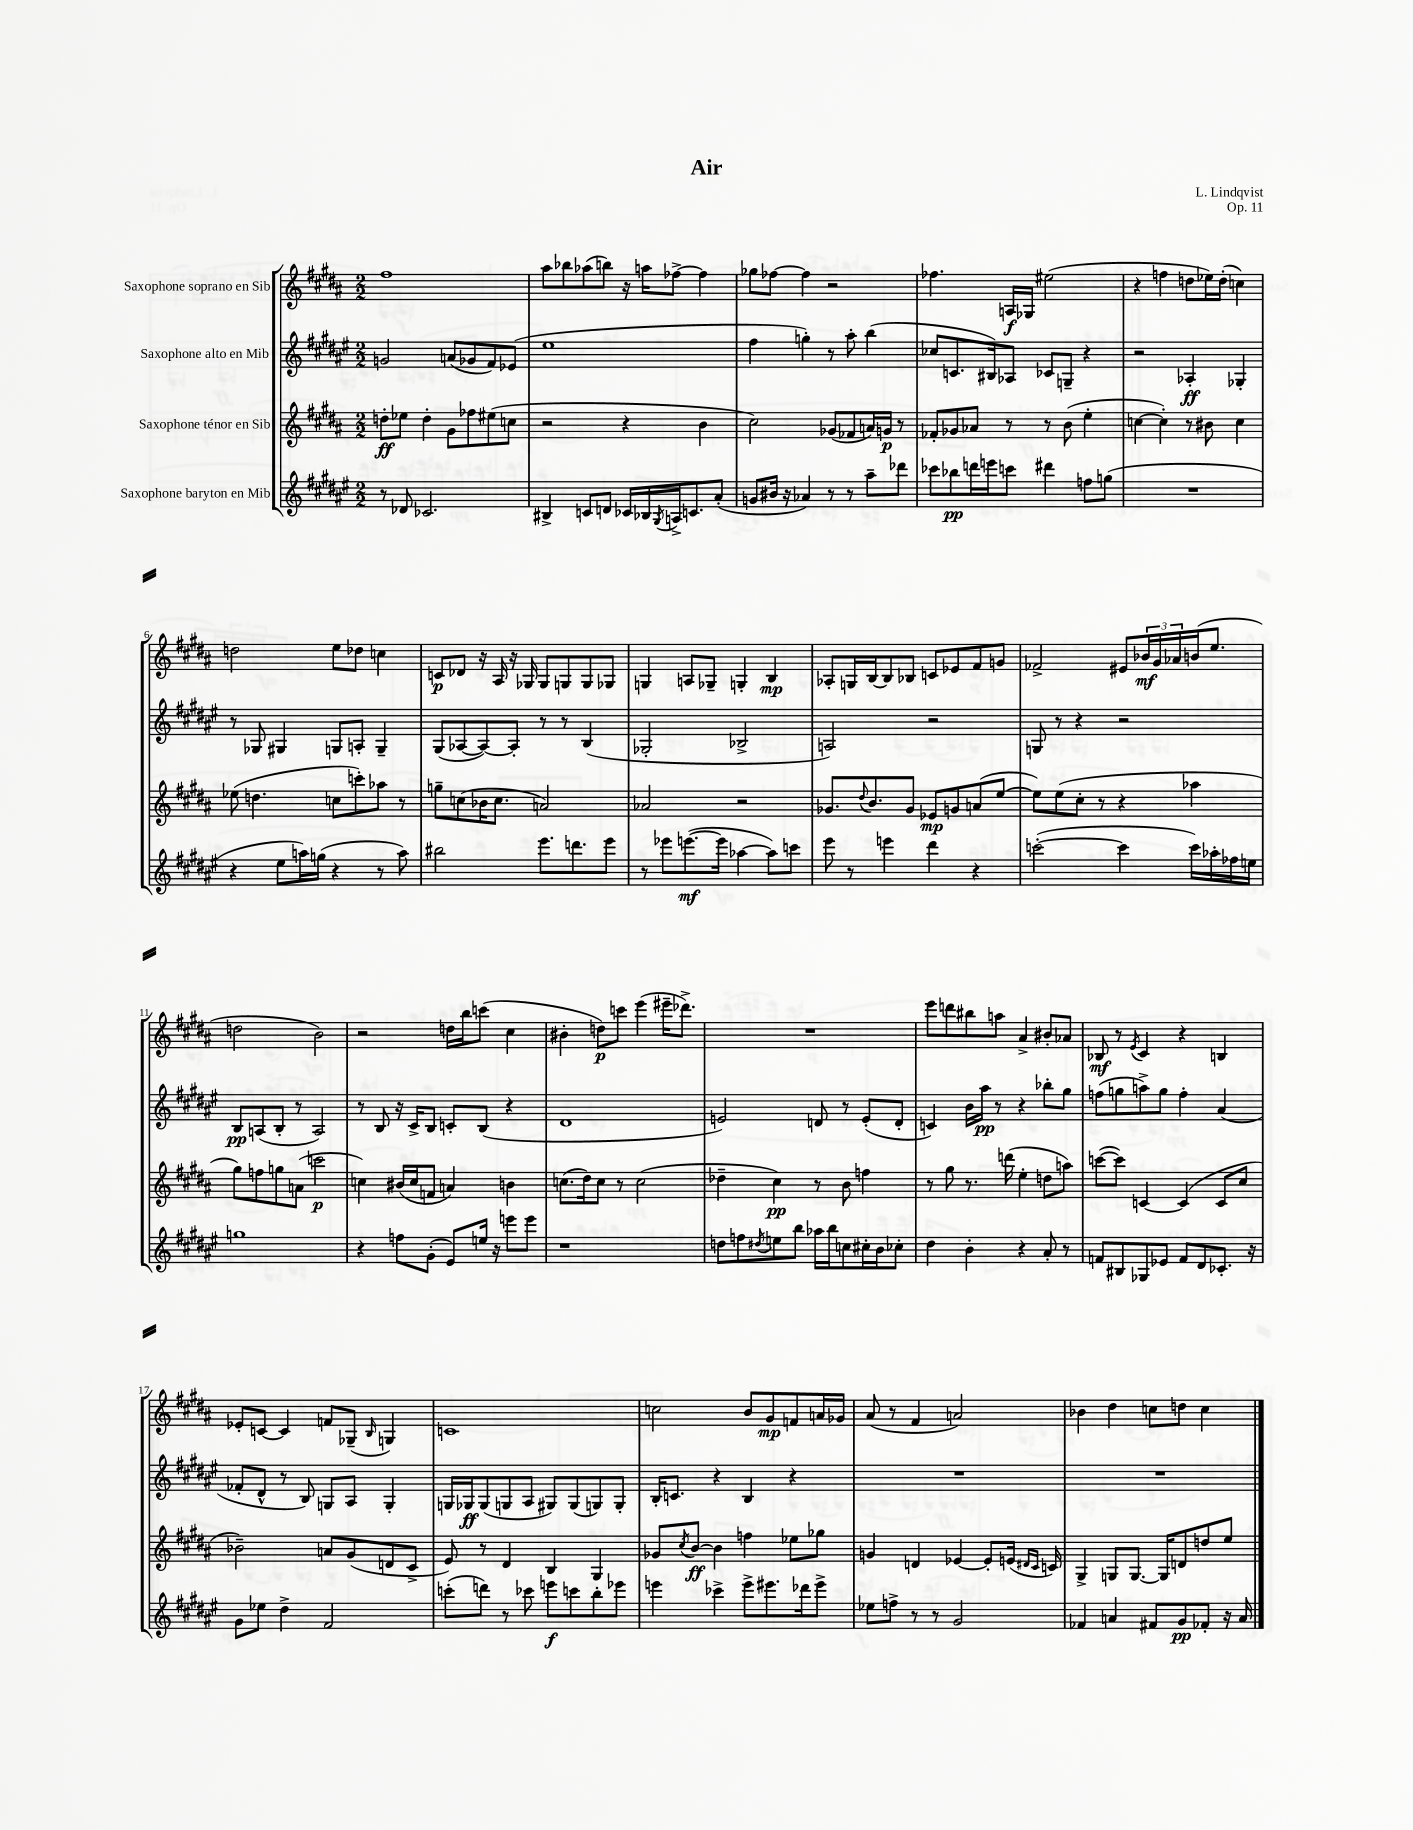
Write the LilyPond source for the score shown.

\header { title = "Air" composer = "L. Lindqvist" opus = "Op. 11" }
<<
\new StaffGroup <<
\new Staff = "s0" \with { instrumentName = "Saxophone soprano en Sib" } {
    \clef treble \key b \major \numericTimeSignature \time 2/2
    fis''1 |
    ais''8 bes''8 aes''8( b''8) r16 a''16 fes''8~-> fes''4 |
    ges''8 fes''8~ fes''4 r2 |
    fes''4. a16\f ges16 eis''2( |
    r4 f''4 d''8 ees''16) d''16-.( c''4) |
    d''2 e''8 des''8 c''4 |
    c'8\p des'8 r16 ais16 r16 ges16 ges8 g8 g8 ges8 |
    g4 a8 ges8-- g4-. b4\mp |
    aes8-. g16 b16~ b8 bes8 c'8 ees'8 fis'8 g'8 |
    fes'2-> eis'8 \tuplet 3/2 { bes'16\mf gis'16 aes'16 } b'16( e''8. |
    d''2 b'2) |
    r2 d''16 b''16 c'''8( cis''4 |
    bis'4-. d''8\p) c'''8 e'''4( eis'''16-- des'''8.->) |
    R1 |
    e'''8 d'''8 bis''8 a''8 ais'4-> bis'8-. aes'8 |
    bes8\mf r8 \acciaccatura { e'8 } cis'4 r4 b4 |
    ees'8-. c'8~ c'4 f'8 ges8--( \grace { b16 } g4) |
    c'1 |
    c''2 b'8 gis'8\mp f'8 a'16 ges'16 |
    ais'8( r8 fis'4 a'2) |
    bes'4 dis''4 c''8 d''8 c''4 \bar "|." |
}
\new Staff = "s1" \with { instrumentName = "Saxophone alto en Mib" } {
    \clef treble \key fis \major \numericTimeSignature \time 2/2
    g'2 a'8( ges'8 fis'8) ees'8( |
    eis''1 |
    fis''4 g''4-.) r8 ais''8-. b''4( |
    ces''8 c'8. bis16) aes8 ces'8 g8-- r4 |
    r2 aes4-.\ff ges4-. |
    r8 ges8 gis4 g8 a8-. g4-- |
    gis8( aes8~ aes8~) aes8-. r8 r8 b4( |
    ges2-. bes2-> |
    a2) r2 |
    g8 r8 r4 r2 |
    b8\pp a8( b8-. r8 a2) |
    r8 b8 r16 cis'16-> b8 c'8-. b8( r4 |
    dis'1 |
    e'2) d'8 r8 e'8-.( d'8-. |
    c'4) b'16 ais''16\pp r8 r4 bes''8-. gis''8 |
    f''8( g''8 a''8->) g''8 f''4-. ais'4( |
    fes'8-. dis'8-^ r8 b8) g8 ais8 g4-. |
    g16 ges16\ff ges8( g8 ais8 gis8) gis8( g8) g8-. |
    b16-. c'8. r4 b4 r4 |
    R1 |
    R1 \bar "|." |
}
\new Staff = "s2" \with { instrumentName = "Saxophone ténor en Sib" } {
    \clef treble \key b \major \numericTimeSignature \time 2/2
    d''8-.\ff ees''8 d''4-. gis'8 fes''8 eis''8( c''8 |
    r2 r4 b'4 |
    cis''2) ges'8( fes'8 a'16) g'16\p r8 |
    fes'8-. ges'8 aes'8 r8 r8 b'8( e''4-. |
    c''4~ c''4-.) r8 bis'8 c''4 |
    ees''8( d''4. c''8 c'''8-.) aes''8 r8 |
    g''8-- c''8( bes'16 c''8. a'2) |
    aes'2 r2 |
    ges'8. \appoggiatura { dis''8 } b'8. ges'8 ees'8\mp g'8 a'8( e''8~ |
    e''8) e''8( cis''8-. r8 r4 aes''4 |
    gis''8) f''8 g''8 a'8( c'''2\p |
    c''4) bis'16( c''16 f'8 a'4) b'4 |
    c''8.( dis''16) c''8 r8 c''2( |
    des''4-- cis''4\pp) r8 b'8 f''4 |
    r8 gis''8 r8. d'''16( e''4-. d''8 a''8) |
    c'''8~( c'''8) c'4~ c'4( c'8 cis''8 |
    bes'2--) a'8 gis'8( d'8 cis'8-> |
    e'8) r8 dis'4 b4 gis4 |
    ges'8 \acciaccatura { cis''8 } b'8~\ff b'4 f''4 ees''8 ges''8 |
    g'4 d'4 ees'4~ ees'8-. e'16( \grace { dis'16 cis'16 } c'16) |
    gis4-> g8 g8.~ g16 d'8 d''8 e''8 \bar "|." |
}
\new Staff = "s3" \with { instrumentName = "Saxophone baryton en Mib" } {
    \clef treble \key fis \major \numericTimeSignature \time 2/2
    r8 des'8 ces'2. |
    bis4-> c'8 d'8 ces'16 bes16 \acciaccatura { gis8 } a16-> c'8. ais'8-.( |
    g'8 bis'16 r16 aes'4) r8 r8 ais''8-- des'''8 |
    ces'''8 bes''8\pp d'''16 e'''16 c'''8 dis'''4 f''8 g''8( |
    R1 |
    r4 eis''8 a''16) g''16( r4 r8 a''8) |
    bis''2 eis'''8. d'''8. eis'''8 |
    r8 ees'''8 e'''8.~\mf( e'''16 aes''4~ aes''8) c'''8 |
    eis'''8 r8 e'''4 dis'''4 r4 |
    c'''2~-.( c'''4 c'''16) aes''16-. fes''16 e''16 |
    g''1 |
    r4 f''8 gis'8-.( eis'8) e''16 r16 e'''8 e'''8 |
    r1 |
    d''8 f''8 \acciaccatura { dis''8 } e''8 b''8 aes''16 b''16 c''8 cis''16-. b'16 ces''8-. |
    dis''4 b'4-. r4 ais'8-. r8 |
    f'8 bis8 ges8 ees'8 f'8 dis'8 ces'8.-. r16 |
    gis'8 ees''8 dis''4-> fis'2 |
    c'''8-.( d'''8) r8 ces'''8 e'''8\f c'''8 b''8-. ees'''8 |
    e'''4 ces'''4-> e'''8-> eis'''8. des'''16 eis'''8-> |
    ees''8 f''8-> r8 r8 gis'2 |
    fes'4 a'4 fis'8 gis'8\pp fes'8-. r16 a'16 \bar "|." |
}
>>
>>
